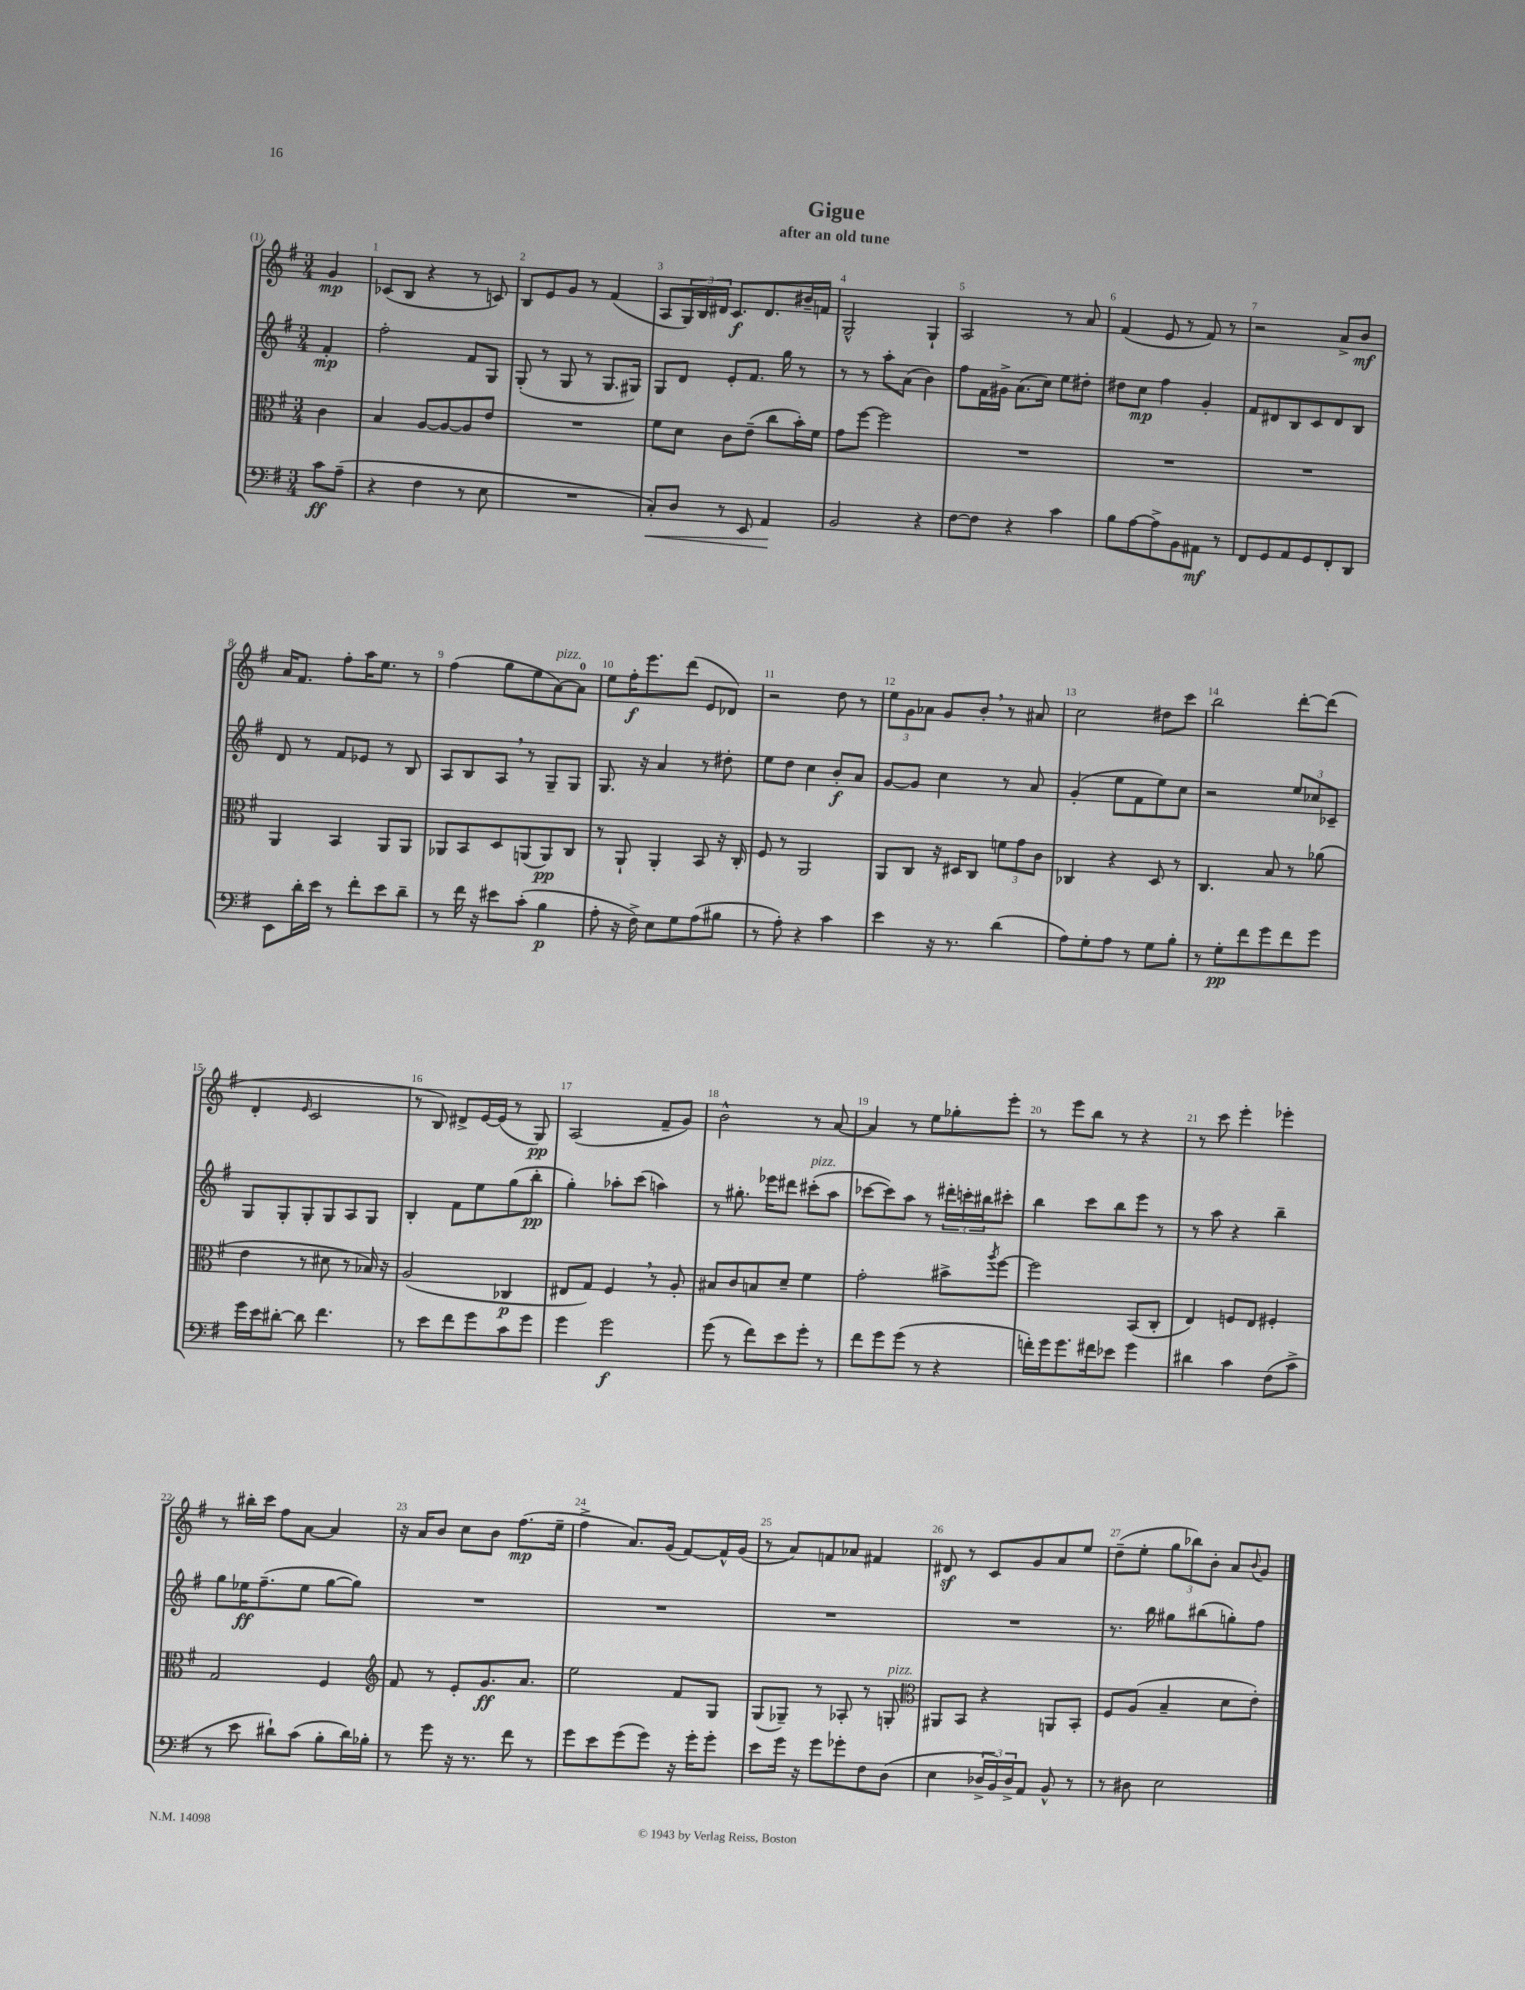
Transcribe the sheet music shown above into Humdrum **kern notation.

**kern	**dynam	**kern	**dynam	**kern	**dynam	**kern	**dynam
*part4	*part4	*part3	*part3	*part2	*part2	*part1	*part1
*staff4	*staff4	*staff3	*staff3	*staff2	*staff2	*staff1	*staff1
*clefF4	*	*clefC3	*	*clefG2	*	*clefG2	*
*k[f#]	*	*k[f#]	*	*k[f#]	*	*k[f#]	*
*M3/4	*	*M3/4	*	*M3/4	*	*M3/4	*
=	=	=	=	=	=	=	=
8c\L	ff	4c\	.	4f#'/	mp	4g/	mp
(8A~\J	.	.	.	.	.	.	.
=1	=1	=1	=1	=1	=1	=1	=1
4r	.	4B/	.	2ff#'\	.	(8c-X/L	.
.	.	.	.	.	.	8B/J	.
4F#\	.	[8A/L	.	.	.	4r	.
.	.	8A/_	.	.	.	.	.
8r	.	8A/]	.	8f#/L	.	8r	.
8E\	.	8e/J	.	8G/J	.	8cn/)	.
=2	=2	=2	=2	=2	=2	=2	=2
2.r	.	2.r	.	(8G'/	.	8B/L	.
.	.	.	.	8r	.	8e/	.
.	.	.	.	8G/	.	8g/J	.
.	.	.	.	8r	.	8r	.
.	.	.	.	8.G/L	.	(4f#/	.
.	.	.	.	16G#X/Jk)	.	.	.
=3	=3	=3	=3	=3	=3	=3	=3
!	!LO:HP:b	!	!	!	!	!	!
8C'/L)	<	8f#\L	.	8G/L	.	8A/L	.
8D/J	.	8d\J	.	8d/J	.	24G/L)	.
.	.	.	.	.	.	24B/	.
.	.	.	.	.	.	24d#X/JJ	.
8r	.	8c\L	.	8e'/L	.	8.c/L	f
8EE/	.	(8e~\J	.	8.f#/J	.	.	.
.	.	.	.	.	.	8.d#/	.
4AA/	.	8cc\L	.	.	.	.	.
.	.	.	.	16gg\	.	.	.
.	.	16b'\L)	.	8r	.	16b#X~/L	.
.	.	16f#\JJ	.	.	.	16fn/JJ	.
.	[	.	.	.	.	.	.
=4	=4	=4	=4	=4	=4	=4	=4
2BB/	.	8g\L	.	8r	.	2G^^/	.
.	.	[8ff#\J	.	8r	.	.	.
.	.	2ff#\]	.	8aa'\L	.	.	.
.	.	.	.	(8a\J	.	.	.
4r	.	.	.	4b\)	.	4G`/	.
=5	=5	=5	=5	=5	=5	=5	=5
[8F#\L	.	2.r	.	8ff#\L	.	2A/	.
8F#\J]	.	.	.	16f#\L	.	.	.
.	.	.	.	16g#X^\JJ	.	.	.
4r	.	.	.	(8.a\L	.	.	.
.	.	.	.	16cc\Jk)	.	.	.
4c\	.	.	.	8ee\L	.	8r	.
.	.	.	.	8dd#X'\J	.	8a/	.
=6	=6	=6	=6	=6	=6	=6	=6
8B\L	.	2.r	.	8dd#X\L	.	(4f#/	.
[8A\	.	.	.	8cc\J	mp	.	.
8A^\]	.	.	.	4ff#\	.	8e/	.
8BB\	.	.	.	.	.	8r	.
8AA#X\J	mf	.	.	4g'/	.	8f#/)	.
8r	.	.	.	.	.	8r	.
=7	=7	=7	=7	=7	=7	=7	=7
8FF#/L	.	2.r	.	8f#/L	.	2r	.
8GG/	.	.	.	8d#X/	.	.	.
8AA/	.	.	.	8B/	.	.	.
8GG/	.	.	.	8c/	.	.	.
8FF#'/	.	.	.	8d#/	.	8a^/L	.
8DD/J	.	.	.	8B/J	.	8b/J	mf
!!LO:LB:g=z
=8	=8	=8	=8	=8	=8	=8	=8
8EE\L	.	4AA/	.	8d/	.	16a/KL	.
.	.	.	.	.	.	8.f#/J	.
16d'\L	.	.	.	8r	.	.	.
16e\JJ	.	.	.	.	.	.	.
8r	.	4BB/	.	8f#/L	.	8ff#'\L	.
8f#'\L	.	.	.	8e-X/J	.	16aa\K	.
.	.	.	.	.	.	8.ee\J	.
8e\	.	8AA/L	.	8r	.	.	.
8d~\J	.	8AA/J	.	8B/	.	8r	.
=9	=9	=9	=9	=9	=9	=9	=9
8r	.	8AA-X/L	.	8A/L	.	(4ff#\	.
16f#\	.	8BB/	.	8B/	.	.	.
16r	.	.	.	.	.	.	.
8e#X\L	.	8D/	.	8A,/J	.	8gg\L	.
(8c'\J	.	(8AAn/	.	8r	.	8ee\	.
!	!	!	!	!	!	!LO:TX:a:i:t=pizz.	!
4B\	p	8AA/)	pp	8G~/L	.	[8a\)	.
.	.	8C/J	.	8G/J	.	8a\J]	.
=10	=10	=10	=10	=10	=10	=10	=10
8A'\	.	8r	.	8.G/	.	8ee\L	.
16r	.	8AA`/	.	.	.	16ff#'\K	f
16F#^\)	.	.	.	16r	.	8.eee\	.
8E\L	.	4AA'/	.	4a/	.	.	.
8G\	.	.	.	.	.	(8ddd\J	.
(8A\	.	8BB/	.	8r	.	8e/L	.
8B#X\J	.	16r	.	8dd#X'\	.	8d-X/J)	.
.	.	16C'/	.	.	.	.	.
=11	=11	=11	=11	=11	=11	=11	=11
8r	.	8F#/	.	8ee\L	.	2r	.
8A'\)	.	8r	.	8dd\J	.	.	.
4r	.	2AA/	.	4cc\	.	.	.
4c\	.	.	.	8b'/L	f	8dd\	.
.	.	.	.	8a/J	.	8r	.
=12	=12	=12	=12	=12	=12	=12	=12
4e\	.	8AA/L	.	[8g/L	.	12ee\L	.
.	.	.	.	.	.	12g\	.
.	.	8C/J	.	8g/J]	.	.	.
.	.	.	.	.	.	12a-X\J	.
16r	.	16r	.	4cc\	.	8g/L	.
8.r	.	16D#X/KL	.	.	.	.	.
.	.	8C/J	.	.	.	8b',/J	.
(4d\	.	12fn\L	.	8r	.	8r	.
.	.	12g\	.	.	.	.	.
.	.	.	.	8a/	.	8a#X/	.
.	.	12c\J	.	.	.	.	.
=13	=13	=13	=13	=13	=13	=13	=13
8A\L)	.	4C-X/	.	(4g'/	.	2cc\	.
8G'\	.	.	.	.	.	.	.
8A\J	.	4r	.	8ee\L	.	.	.
8r	.	.	.	8f#\	.	.	.
8G\L	.	8D/	.	8ee\)	.	8dd#X\L	.
8B'\J	.	8r	.	8cc\J	.	8ccc\J	.
=14	=14	=14	=14	=14	=14	=14	=14
8r	.	4.C/	.	2r	.	2bb\	.
8G'\L	pp	.	.	.	.	.	.
8f#\	.	.	.	.	.	.	.
8g\	.	8B/	.	.	.	.	.
8f#\	.	8r	.	12ee/L	.	[8ddd'\L	.
.	.	.	.	12cc-X/	.	.	.
8g\J	.	(8a-X\	.	.	.	(8ddd\J]	.
.	.	.	.	12c-X~/J	.	.	.
!!LO:LB:g=z
=15	=15	=15	=15	=15	=15	=15	=15
16g\LL	.	4e\	.	8G/L	.	4d'/	.
16e\J	.	.	.	.	.	.	.
[8d#X'\J	.	.	.	8G'/	.	.	.
.	.	.	.	.	.	16qqe/	.
8d#\]	.	8r	.	8G'/	.	2c/	.
4.f#\	.	8d#X\	.	8G/	.	.	.
.	.	8r	.	8A/	.	.	.
.	.	16B-X/)	.	8G/J	.	.	.
.	.	16r	.	.	.	.	.
=16	=16	=16	=16	=16	=16	=16	=16
8r	.	(2A/	.	4B'/	.	8r	.
8e\L	.	.	.	.	.	8B/)	.
8f#\	.	.	.	8f#\L	.	8d#X^/L	.
8g\	.	.	.	8ee\	.	[16e/L	.
.	.	.	.	.	.	(16e/JJ]	.
8c\	.	4C-X/	p	(8gg\	.	8r	.
8g\J	.	.	.	8bb'\J	pp	8G/)	pp
=17	=17	=17	=17	=17	=17	=17	=17
4g\	.	8E#X/L	.	4gg'\)	.	(2A/	.
.	.	8G/J)	.	.	.	.	.
2g\	f	4F#,/	.	8aa-X'\L	.	.	.
.	.	.	.	(8ccc\J	.	.	.
.	.	8r	.	4aan\)	.	8f#~/L	.
.	.	8A'/	.	.	.	8g/J)	.
=18	=18	=18	=18	=18	=18	=18	=18
(8g\	.	8B#X/L	.	8r	.	2b^^\	.
8r	.	8c/	.	8.gg#X'\	.	.	.
8f#\L)	.	8Bn/	.	.	.	.	.
.	.	.	.	16eee-X\KL	.	.	.
8e\	.	8d~/J	.	8ddd#X\J	.	.	.
!	!	!	!	!LO:TX:a:i:t=pizz.	!	!	!
8g'\J	.	4f#\	.	(8ccc#X'\L	.	8r	.
8r	.	.	.	8aa\J	.	[8a/	.
=19	=19	=19	=19	=19	=19	=19	=19
8f#\L	.	2g'\	.	[8ccc-X\L	.	4a/]	.
8g\	.	.	.	8ccc-\])	.	.	.
(8g\J	.	.	.	8aa\J	.	8r	.
8r	.	.	.	8r	.	8ee\L	.
4r	.	8b#X^\L	.	24ddd#X'\LL	.	8gg-X'\	.
.	.	.	.	24cccn'\	.	.	.
.	.	.	.	24bb#X\J	.	.	.
.	.	8qaa/	.	.	.	.	.
.	.	[8ff#\J	.	8ccc#X'\J	.	8eee'\J	.
=20	=20	=20	=20	=20	=20	=20	=20
16fn'\LL)	.	2ff#\]	.	4bb\	.	8r	.
16g\J	.	.	.	.	.	.	.
8.g\	.	.	.	.	.	8eee\L	.
.	.	.	.	8ccc\L	.	8bb\J	.
16f#X\k	.	.	.	.	.	.	.
8e-X\J	.	.	.	8bb\	.	8r	.
4g\	.	(8BB/L	.	8eee\J	.	4r	.
.	.	8C'/J	.	8r	.	.	.
=21	=21	=21	=21	=21	=21	=21	=21
4d#X\	.	4E/)	.	8r	.	8r	.
.	.	.	.	8aa\	.	8ccc\	.
4c\	.	8Fn/L	.	4r	.	4eee'\	.
.	.	8E/J	.	.	.	.	.
(8F#\L	.	4F#X'/	.	4bb~\	.	4eee-X'\	.
8c^\J	.	.	.	.	.	.	.
!!LO:LB:g=z
=22	=22	=22	=22	=22	=22	=22	=22
8r	.	2G/	.	8gg\L	.	8r	.
8e\	.	.	.	16ee-X\K	ff	16bb#X'\LL	.
.	.	.	.	(8.ff#~\	.	16ccc\JJ	.
8d#X`\L)	.	.	.	.	.	8ff#\L	.
(8c\J	.	.	.	8ee-\J	.	[8a\J	.
8B'\L	.	4F#/	.	[8gg\L	.	4a/]	.
16d#\L)	.	.	.	8gg\J])	.	.	.
16B-X'\JJ	.	.	.	.	.	.	.
=23	=23	=23	=23	=23	=23	=23	=23
*	*	*clefG2	*	*	*	*	*
8r	.	8f#/	.	2.r	.	16r	.
.	.	.	.	.	.	16a/KL	.
8g\	.	8r	.	.	.	8b/J	.
16r	.	8e'/L	.	.	.	8cc\L	.
8.r	.	.	.	.	.	.	.
.	.	8.g/	ff	.	.	8b\J	.
8f#\	.	.	.	.	.	(8.ff#\L	mp
.	.	8.a/J	.	.	.	.	.
8r	.	.	.	.	.	.	.
.	.	.	.	.	.	16ee~\Jk	.
=24	=24	=24	=24	=24	=24	=24	=24
8g\L	.	2ee\	.	2.r	.	4ff#^\	.
8e\	.	.	.	.	.	.	.
(8g\	.	.	.	.	.	8.a/L)	.
8g\J)	.	.	.	.	.	.	.
.	.	.	.	.	.	(16g/Jk	.
16r	.	8f#/L	.	.	.	[8f#/L)	.
16g'\KL	.	.	.	.	.	.	.
8g'\J	.	8G/J	.	.	.	16f#^^/L]	.
.	.	.	.	.	.	(16g/JJ	.
=25	=25	=25	=25	=25	=25	=25	=25
8e\L	.	(8G/L	.	2.r	.	8r	.
16g\Jk	.	8G-X~/J)	.	.	.	8a/L)	.
16r	.	.	.	.	.	.	.
8g\L	.	8r	.	.	.	8fn/	.
8g-X'\	.	8A-X'/	.	.	.	8a-X/J	.
8F#\	.	8r	.	.	.	4f#X/	.
!	!	!LO:TX:a:i:t=pizz.	!	!	!	!	!
(8D\J	.	8Gn'/	.	.	.	.	.
=26	=26	=26	=26	=26	=26	=26	=26
*	*	*clefC3	*	*	*	*	*
4E\	.	8AA#X/L	.	2.r	.	8d#Xz/	.
.	.	8BB/J	.	.	.	8r	.
24D-X^/LL	.	4r	.	.	.	8c/L	.
24BB/)	.	.	.	.	.	.	.
24D-^/J	.	.	.	.	.	.	.
8AA/J	.	.	.	.	.	8g/	.
8BB^^/	.	8AAn/L	.	.	.	8a/	.
8r	.	8BB'/J	.	.	.	8ee/J	.
=27	=27	=27	=27	=27	=27	=27	=27
8r	.	8F#/L	.	8.r	.	(8dd~\L	.
8D#X\	.	(8A/J	.	.	.	8ee'\J	.
.	.	.	.	16bb\	.	.	.
2E\	.	4B~/	.	8gg#X\L	.	12gg\L	.
.	.	.	.	.	.	12bb-X\)	.
.	.	.	.	(8bb#X\	.	.	.
.	.	.	.	.	.	12b'\J	.
.	.	8d\L	.	8ggn'\)	.	8a/L	.
.	.	.	.	.	.	8qqb/	.
.	.	8e'\J)	.	8ff#\J	.	8g/J	.
==	==	==	==	==	==	==	==
*-	*-	*-	*-	*-	*-	*-	*-
